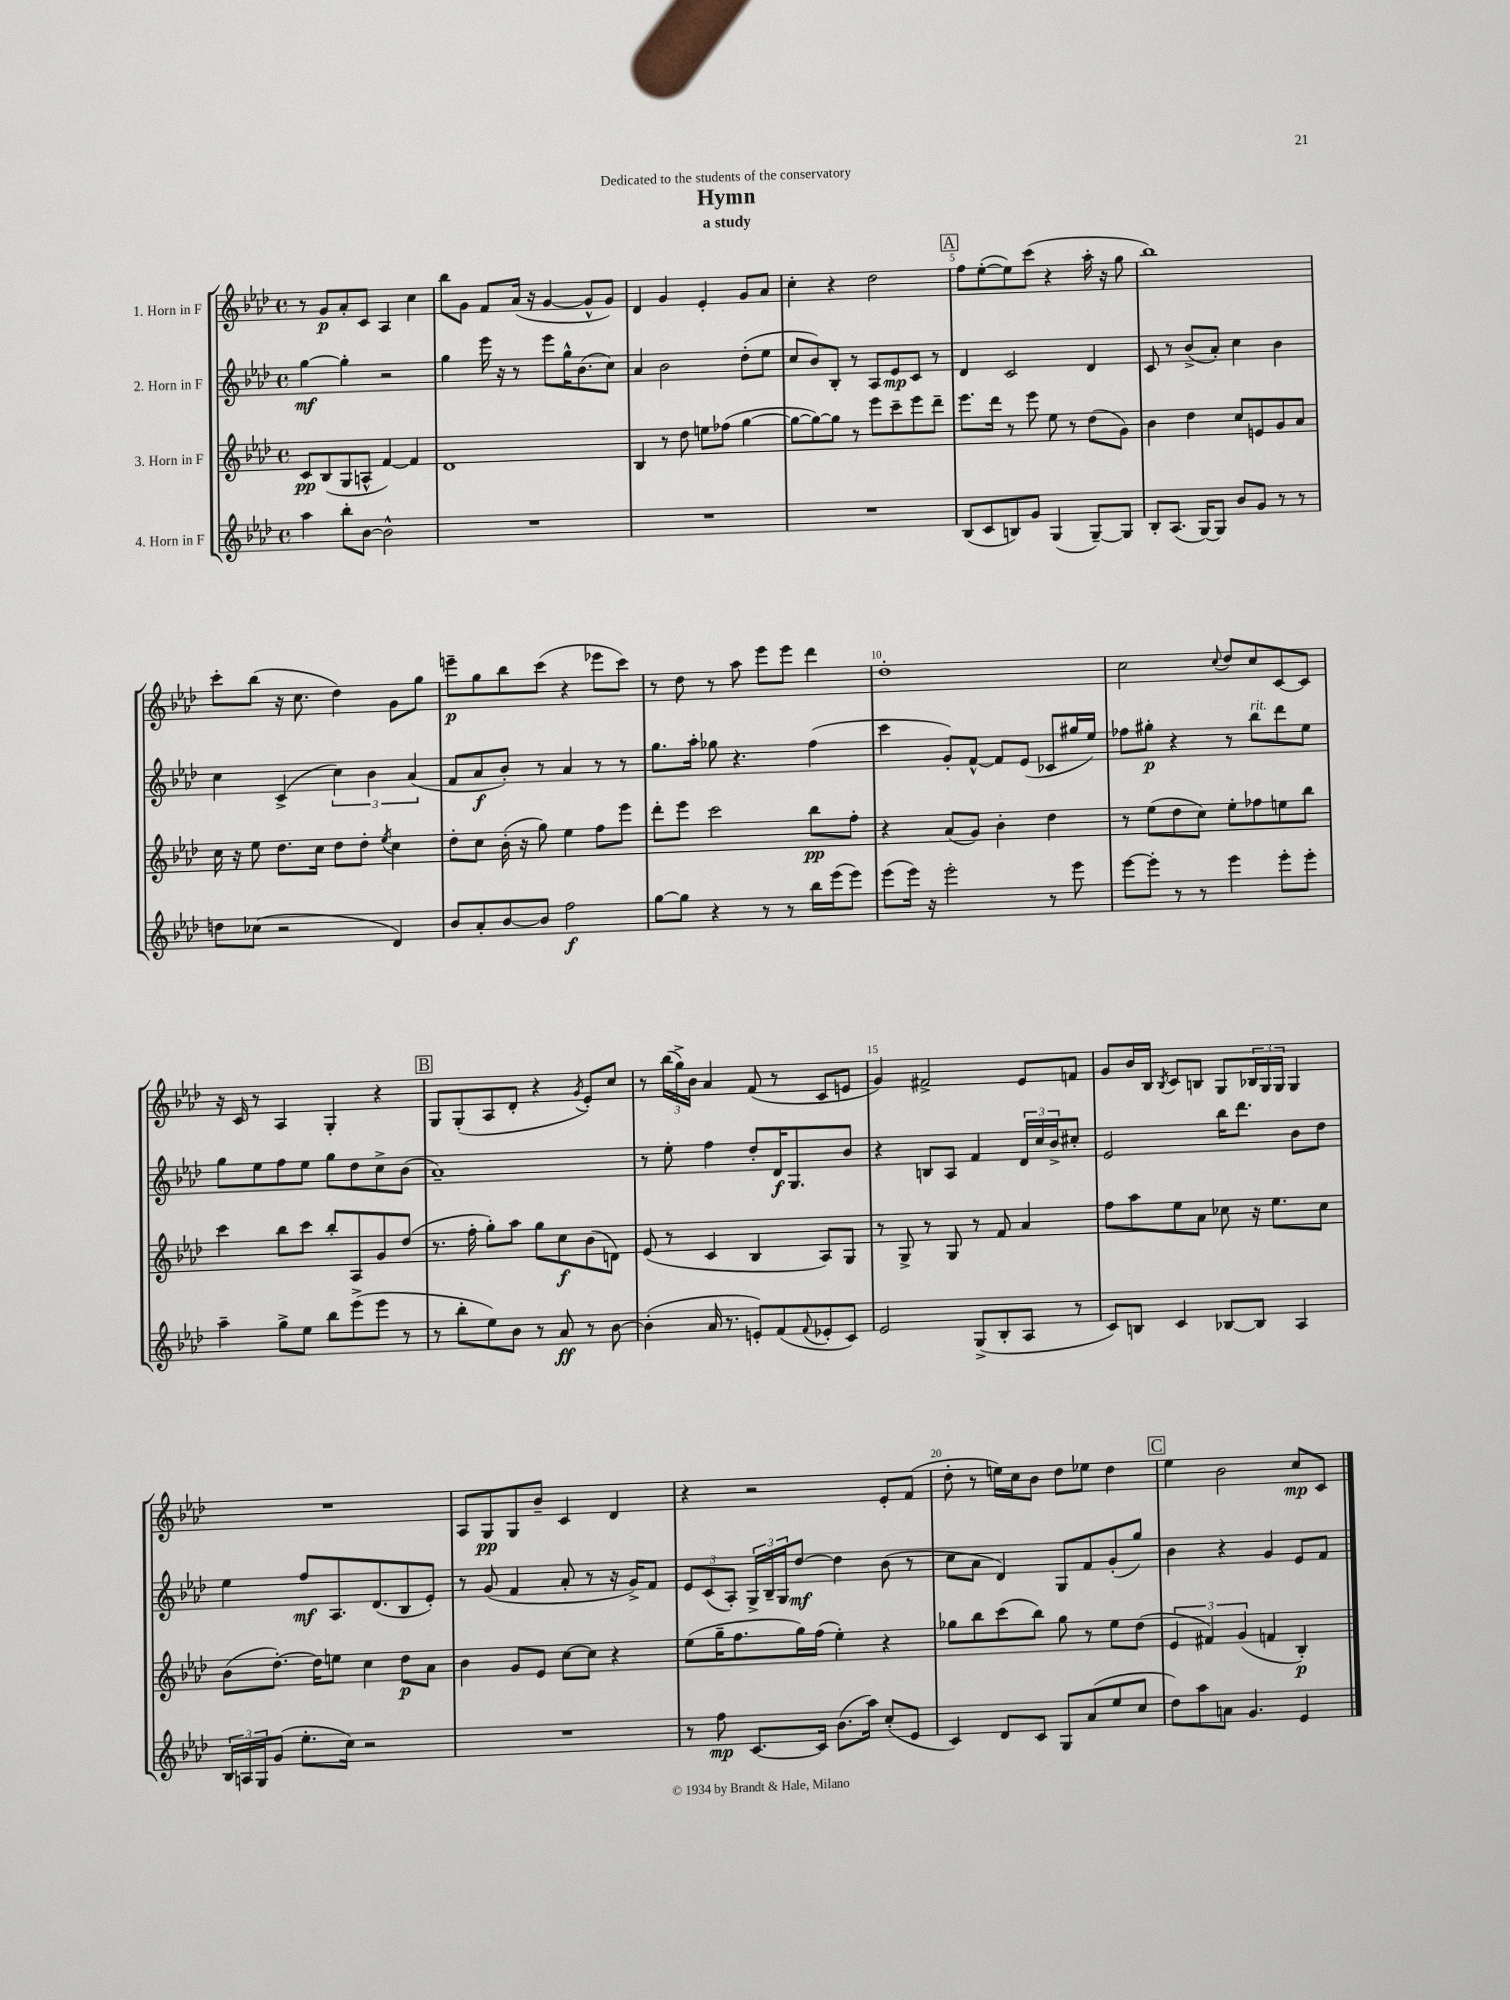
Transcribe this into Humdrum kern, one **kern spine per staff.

**kern	**dynam	**kern	**dynam	**kern	**dynam	**kern	**dynam
*part4	*part4	*part3	*part3	*part2	*part2	*part1	*part1
*staff4	*staff4	*staff3	*staff3	*staff2	*staff2	*staff1	*staff1
*I"4. Horn in F	*	*I"3. Horn in F	*	*I"2. Horn in F	*	*I"1. Horn in F	*
*clefG2	*	*clefG2	*	*clefG2	*	*clefG2	*
*k[b-e-a-d-]	*	*k[b-e-a-d-]	*	*k[b-e-a-d-]	*	*k[b-e-a-d-]	*
*M4/4	*	*M4/4	*	*M4/4	*	*M4/4	*
*met(c)	*	*met(c)	*	*met(c)	*	*met(c)	*
=1	=1	=1	=1	=1	=1	=1	=1
4aa-\	.	8c/L	pp	[4gg\	mf	8r	.
.	.	(8B-/	.	.	.	8g/L	p
8bb-'\L	.	8G/	.	4gg'\]	.	8a-'/	.
[8b-\J	.	8An^^/J	.	.	.	8c/J	.
2b-^^\]	.	[4f/)	.	2r	.	4A-/	.
.	.	4f/]	.	.	.	4cc\	.
=2	=2	=2	=2	=2	=2	=2	=2
1r	.	1d-	.	4gg\	.	8bb-\L	.
.	.	.	.	.	.	8g\J	.
.	.	.	.	16eee-\	.	8f/L	.
.	.	.	.	16r	.	.	.
.	.	.	.	8r	.	(16a-/Jk	.
.	.	.	.	.	.	16r	.
.	.	.	.	8eee-\L	.	[4g/	.
.	.	.	.	16gg^^\K	.	.	.
.	.	.	.	(8.b-\	.	.	.
.	.	.	.	.	.	8g^^/L]	.
.	.	.	.	8cc\J)	.	8g/J)	.
=3	=3	=3	=3	=3	=3	=3	=3
1r	.	4B-/	.	4a-/	.	4d-/	.
.	.	8r	.	2b-\	.	4g/	.
.	.	8dd-\	.	.	.	.	.
.	.	8een\L	.	.	.	4e-'/	.
.	.	(8ff-X\J	.	.	.	.	.
.	.	[4gg\	.	(8dd-'\L	.	8g/L	.
.	.	.	.	8ee-\J	.	8a-/J	.
=4	=4	=4	=4	=4	=4	=4	=4
1r	.	8gg\L_	.	8cc/L	.	4cc'\	.
.	.	8gg\_)	.	8b-/)	.	.	.
.	.	8gg\J]	.	8B-'/J	.	4r	.
.	.	8r	.	8r	.	.	.
.	.	8eee-\L	.	8A-/L	.	2dd-\	.
.	.	8ccc~\	.	8e-/	mp	.	.
.	.	8eee-\	.	8c/J	.	.	.
.	.	8ddd-~\J	.	8r	.	.	.
!!LO:REH:place=s1:t=A
=5	=5	=5	=5	=5	=5	=5	=5
(8B-/L	.	8.eee-\L	.	4d-/	.	8ff\L	.
8c/	.	.	.	.	.	([8ee-'\	.
.	.	16ddd-\Jk	.	.	.	.	.
8Bn/)	.	8r	.	2c/	.	8ee-\])	.
8g/J	.	8eee-\	.	.	.	(8ccc\J	.
(4G/	.	8ee-\	.	.	.	4r	.
.	.	8r	.	.	.	.	.
[8G~/L)	.	(8dd-\L	.	4d-/	.	16aa-'\	.
.	.	.	.	.	.	16r	.
8G/J]	.	8g\J)	.	.	.	8gg\	.
=6	=6	=6	=6	=6	=6	=6	=6
8B-'/L	.	4b-\	.	8c/	.	1bb-)	.
(8.A-/J	.	.	.	8r	.	.	.
.	.	4dd-\	.	(8b-^/L	.	.	.
[16G/KL)	.	.	.	.	.	.	.
8G/J]	.	.	.	8a-'/J)	.	.	.
8b-/L	.	8cc/L	.	4cc\	.	.	.
8g/J	.	8en/	.	.	.	.	.
8r	.	8g/	.	4b-\	.	.	.
8r	.	8a-/J	.	.	.	.	.
!!LO:LB:g=z
=7	=7	=7	=7	=7	=7	=7	=7
8ddn\L	.	16cc\	.	4cc\	.	8ccc'\L	.
.	.	16r	.	.	.	.	.
(8cc-X\J	.	8ee-\	.	.	.	(8bb-\J	.
2r	.	8.dd-\L	.	(4c^/	.	16r	.
.	.	.	.	.	.	8.cc\	.
.	.	16cc\Jk	.	.	.	.	.
.	.	8dd-\L	.	6cc\)	.	4dd-\)	.
.	.	8dd-'\J	.	.	.	.	.
.	.	.	.	6b-\	.	.	.
.	.	8qee-/	.	.	.	.	.
4d-/)	.	4cc\	.	.	.	8g\L	.
.	.	.	.	(6a-/	.	.	.
.	.	.	.	.	.	8gg\J	.
=8	=8	=8	=8	=8	=8	=8	=8
8b-/L	.	8dd-'\L	.	8f/L	.	8eeen~\L	p
8a-'/	.	8cc\J	.	8a-/	f	8gg\	.
[8b-/	.	(16b-'\	.	8b-'/J)	.	8bb-\	.
.	.	16r	.	.	.	.	.
8b-/J]	.	8gg\)	.	8r	.	(8ccc\J	.
2ff\	f	4ee-\	.	4a-/	.	4r	.
.	.	8ff\L	.	8r	.	8eee-X\L	.
.	.	8eee-\J	.	8r	.	8ccc\J)	.
=9	=9	=9	=9	=9	=9	=9	=9
[8gg\L	.	8ddd-'\L	.	8.gg\L	.	8r	.
8gg\J]	.	8eee-\J	.	.	.	8dd-\	.
.	.	.	.	16aa-'\Jk	.	.	.
4r	.	2ccc\	.	8gg-X\	.	8r	.
.	.	.	.	4.r	.	8aa-\	.
8r	.	.	.	.	.	8eee-\L	.
8r	.	.	.	.	.	8eee-\J	.
16bb-\LL	.	8bb-\L	pp	(4ff\	.	4ddd-\	.
(16eee-\J	.	.	.	.	.	.	.
8eee-\J)	.	8ff'\J	.	.	.	.	.
=10	=10	=10	=10	=10	=10	=10	=10
(8eee-\L	.	4r	.	4ccc\	.	1dd-'	.
16eee-\Jk)	.	.	.	.	.	.	.
16r	.	.	.	.	.	.	.
2eee-'\	.	(8a-/L	.	8g'/L)	.	.	.
.	.	8g/J)	.	[8f^^/J	.	.	.
.	.	4b-'\	.	8f/L]	.	.	.
.	.	.	.	(8e-/J	.	.	.
8r	.	4dd-\	.	8c-X/L	.	.	.
8eee-\	.	.	.	16gg#X/L	.	.	.
.	.	.	.	16ee-/JJ)	.	.	.
=11	=11	=11	=11	=11	=11	=11	=11
[8eee-\L	.	8r	.	8ff-X\L	.	2cc\	.
8eee-'\J]	.	(8ee-\L	.	8gg#X'\J	p	.	.
8r	.	8dd-\	.	4r	.	.	.
8r	.	8cc\J)	.	.	.	.	.
.	.	.	.	.	.	8qqcc/	.
4eee-\	.	8ee-'\L	.	8r	.	8dd-/L	.
!	!	!	!	!LO:TX:a:i:t=rit.	!	!	!
.	.	8ff-X\	.	8bb-\L	.	8cc/	.
8eee-'\L	.	8een\	.	8ddd-\	.	[8c/	.
8eee-'\J	.	8bb-\J	.	8ee-\J	.	8c/J]	.
!!LO:LB:g=z
=12	=12	=12	=12	=12	=12	=12	=12
4aa-~\	.	4ccc\	.	8gg\L	.	16r	.
.	.	.	.	.	.	16c/	.
.	.	.	.	8ee-\	.	8r	.
8gg^\L	.	8bb-\L	.	8ff\	.	4A-/	.
8ee-\J	.	8ccc\J	.	8ee-\J	.	.	.
8bb-\L	.	8bb-'/L	.	8gg\L	.	4G'/	.
(8eee-^\	.	8A-/	.	8dd-\	.	.	.
8eee-\J	.	8g/	.	8cc^\	.	4r	.
8r	.	(8dd-/J	.	(8b-\J	.	.	.
!!LO:REH:place=s1:t=B
=13	=13	=13	=13	=13	=13	=13	=13
8r	.	8.r	.	1a-~)	.	8G/L	.
8bb-'\L	.	.	.	.	.	(8G'/	.
.	.	16ff'\	.	.	.	.	.
8ee-\)	.	8gg'\L)	.	.	.	8A-/	.
8b-\J	.	8aa-\J	.	.	.	8d-'/J	.
8r	.	8gg\L	.	.	.	4r	.
8a-/	ff	8cc\	f	.	.	.	.
.	.	.	.	.	.	8qg/	.
8r	.	(8b-\	.	.	.	8e-'/L)	.
[8b-\	.	8dn\J)	.	.	.	8cc/J	.
=14	=14	=14	=14	=14	=14	=14	=14
(4b-'\]	.	(8e-/	.	8r	.	8r	.
.	.	8r	.	8ee-'\	.	(24bb-\LL	.
.	.	.	.	.	.	24gg^\)	.
.	.	.	.	.	.	24b-\JJ	.
16a-/	.	4c/	.	4ff\	.	4a-/	.
8.r	.	.	.	.	.	.	.
8en'/L)	.	4B-/	.	8dd-'/L	.	(8f/	.
(8f/	.	.	.	16d-/K	f	8r	.
.	.	.	.	8.G/	.	.	.
8qqf/	.	.	.	.	.	.	.
8e-X'/	.	8A-/L)	.	.	.	8c/L	.
8c/J)	.	8G/J	.	8b-/J	.	8en/J	.
=15	=15	=15	=15	=15	=15	=15	=15
2e-/	.	8r	.	4r	.	4g/)	.
.	.	8G^/	.	.	.	.	.
.	.	8r	.	8Bn/L	.	2f#X^/	.
.	.	8G/	.	8A-/J	.	.	.
(8G^/L	.	8r	.	4f/	.	.	.
8B-'/	.	8f/	.	.	.	.	.
8A-/J	.	4a-/	.	24d-/LL	.	8e-/L	.
.	.	.	.	24cc/	.	.	.
.	.	.	.	24b-^/J	.	.	.
8r	.	.	.	8cc#X'/J	.	8fn/J	.
=16	=16	=16	=16	=16	=16	=16	=16
8c/L)	.	8ff\L	.	2e-/	.	8g/L	.
8Bn/J	.	8aa-\	.	.	.	16b-/L	.
.	.	.	.	.	.	16B-/JJ	.
.	.	.	.	.	.	8qB-/	.
4c/	.	8ee-\	.	.	.	8c/L	.
.	.	8a-\J	.	.	.	8Bn/J	.
[8B-X/L	.	8cc-X\	.	16bb-\KL	.	8G/L	.
.	.	.	.	8.ddd-\J	.	.	.
8B-/J]	.	16r	.	.	.	24B-X/L	.
.	.	.	.	.	.	24G/	.
.	.	8.ee-\L	.	.	.	.	.
.	.	.	.	.	.	24G/JJ	.
4A-/	.	.	.	8b-\L	.	4G/	.
.	.	8cc-\J	.	8dd-\J	.	.	.
!!LO:LB:g=z
=17	=17	=17	=17	=17	=17	=17	=17
24B-/LL	.	(8b-\L	.	4ee-\	.	1r	.
24An/	.	.	.	.	.	.	.
24G/J	.	.	.	.	.	.	.
(8g/J	.	[8.dd-'\J)	.	.	.	.	.
8.ee-'\L	.	.	.	8ff/L	mf	.	.
.	.	16dd-\KL]	.	.	.	.	.
.	.	8een\J	.	8.A-/	.	.	.
16cc\Jk)	.	.	.	.	.	.	.
2r	.	4cc\	.	.	.	.	.
.	.	.	.	(8.d-/	.	.	.
.	.	8dd-\L	p	8B-/	.	.	.
.	.	8a-\J	.	8e-'/J)	.	.	.
=18	=18	=18	=18	=18	=18	=18	=18
1r	.	4b-\	.	8r	.	8A-/L	.
.	.	.	.	(8g/	.	8G/	pp
.	.	8g/L	.	4f/	.	8G/	.
.	.	8e-/J	.	.	.	8b-~/J	.
.	.	[8cc\L	.	8a-'/	.	4c/	.
.	.	8cc\J]	.	8r	.	.	.
.	.	4r	.	16r	.	4d-/	.
.	.	.	.	16g^/KL)	.	.	.
.	.	.	.	8f/J	.	.	.
=19	=19	=19	=19	=19	=19	=19	=19
8r	.	(8ee-\L	.	12e-/L	.	4r	.
.	.	.	.	(12c/	.	.	.
8ff\	mp	16gg~\K	.	.	.	.	.
.	.	.	.	12A-'/J)	.	.	.
.	.	8.ff\	.	.	.	.	.
[8.c/L	.	.	.	24G^/LL	.	2r	.
.	.	.	.	24B-~/	.	.	.
.	.	.	.	24G/J	.	.	.
.	.	16gg\L)	.	[8dd-/J	mf	.	.
16c/Jk]	.	(16ff\JJ	.	.	.	.	.
(8.b-\L	.	4ee-'\)	.	4dd-\]	.	.	.
16aa-\Jk)	.	.	.	.	.	.	.
(8cc'/L	.	4r	.	(8b-\	.	8e-'/L	.
8e-/J	.	.	.	8r	.	(8f/J	.
=20	=20	=20	=20	=20	=20	=20	=20
4c/)	.	8gg-X\L	.	8cc\L	.	8dd-'\	.
.	.	8bb-\	.	8a-\J	.	8r	.
8d-/L	.	(8ccc\	.	4d-/)	.	16een\LL)	.
.	.	.	.	.	.	16cc\J	.
8c/J	.	8bb-\J)	.	.	.	8b-\J	.
8G/L	.	8gg-\	.	8G/L	.	8dd-\L	.
(8a-/	.	8r	.	8f/	.	8ee-X\J	.
8ee-/	.	8ee-\L	.	(8g'/	.	4dd-\	.
8cc/J	.	(8dd-\J	.	8gg/J)	.	.	.
!!LO:REH:place=s1:t=C
=21	=21	=21	=21	=21	=21	=21	=21
8dd-\L)	.	6e-/	.	4b-\	.	4ee-\	.
8aa-\	.	.	.	.	.	.	.
.	.	6f#X/)	.	.	.	.	.
8an\J	.	.	.	4r	.	2b-\	.
.	.	(6g/	.	.	.	.	.
4.g/	.	.	.	.	.	.	.
.	.	4fn/	.	4g/	.	.	.
4e-/	.	4B-'/)	p	8e-/L	.	8cc/L	mp
.	.	.	.	8f/J	.	8c/J	.
==	==	==	==	==	==	==	==
*-	*-	*-	*-	*-	*-	*-	*-
